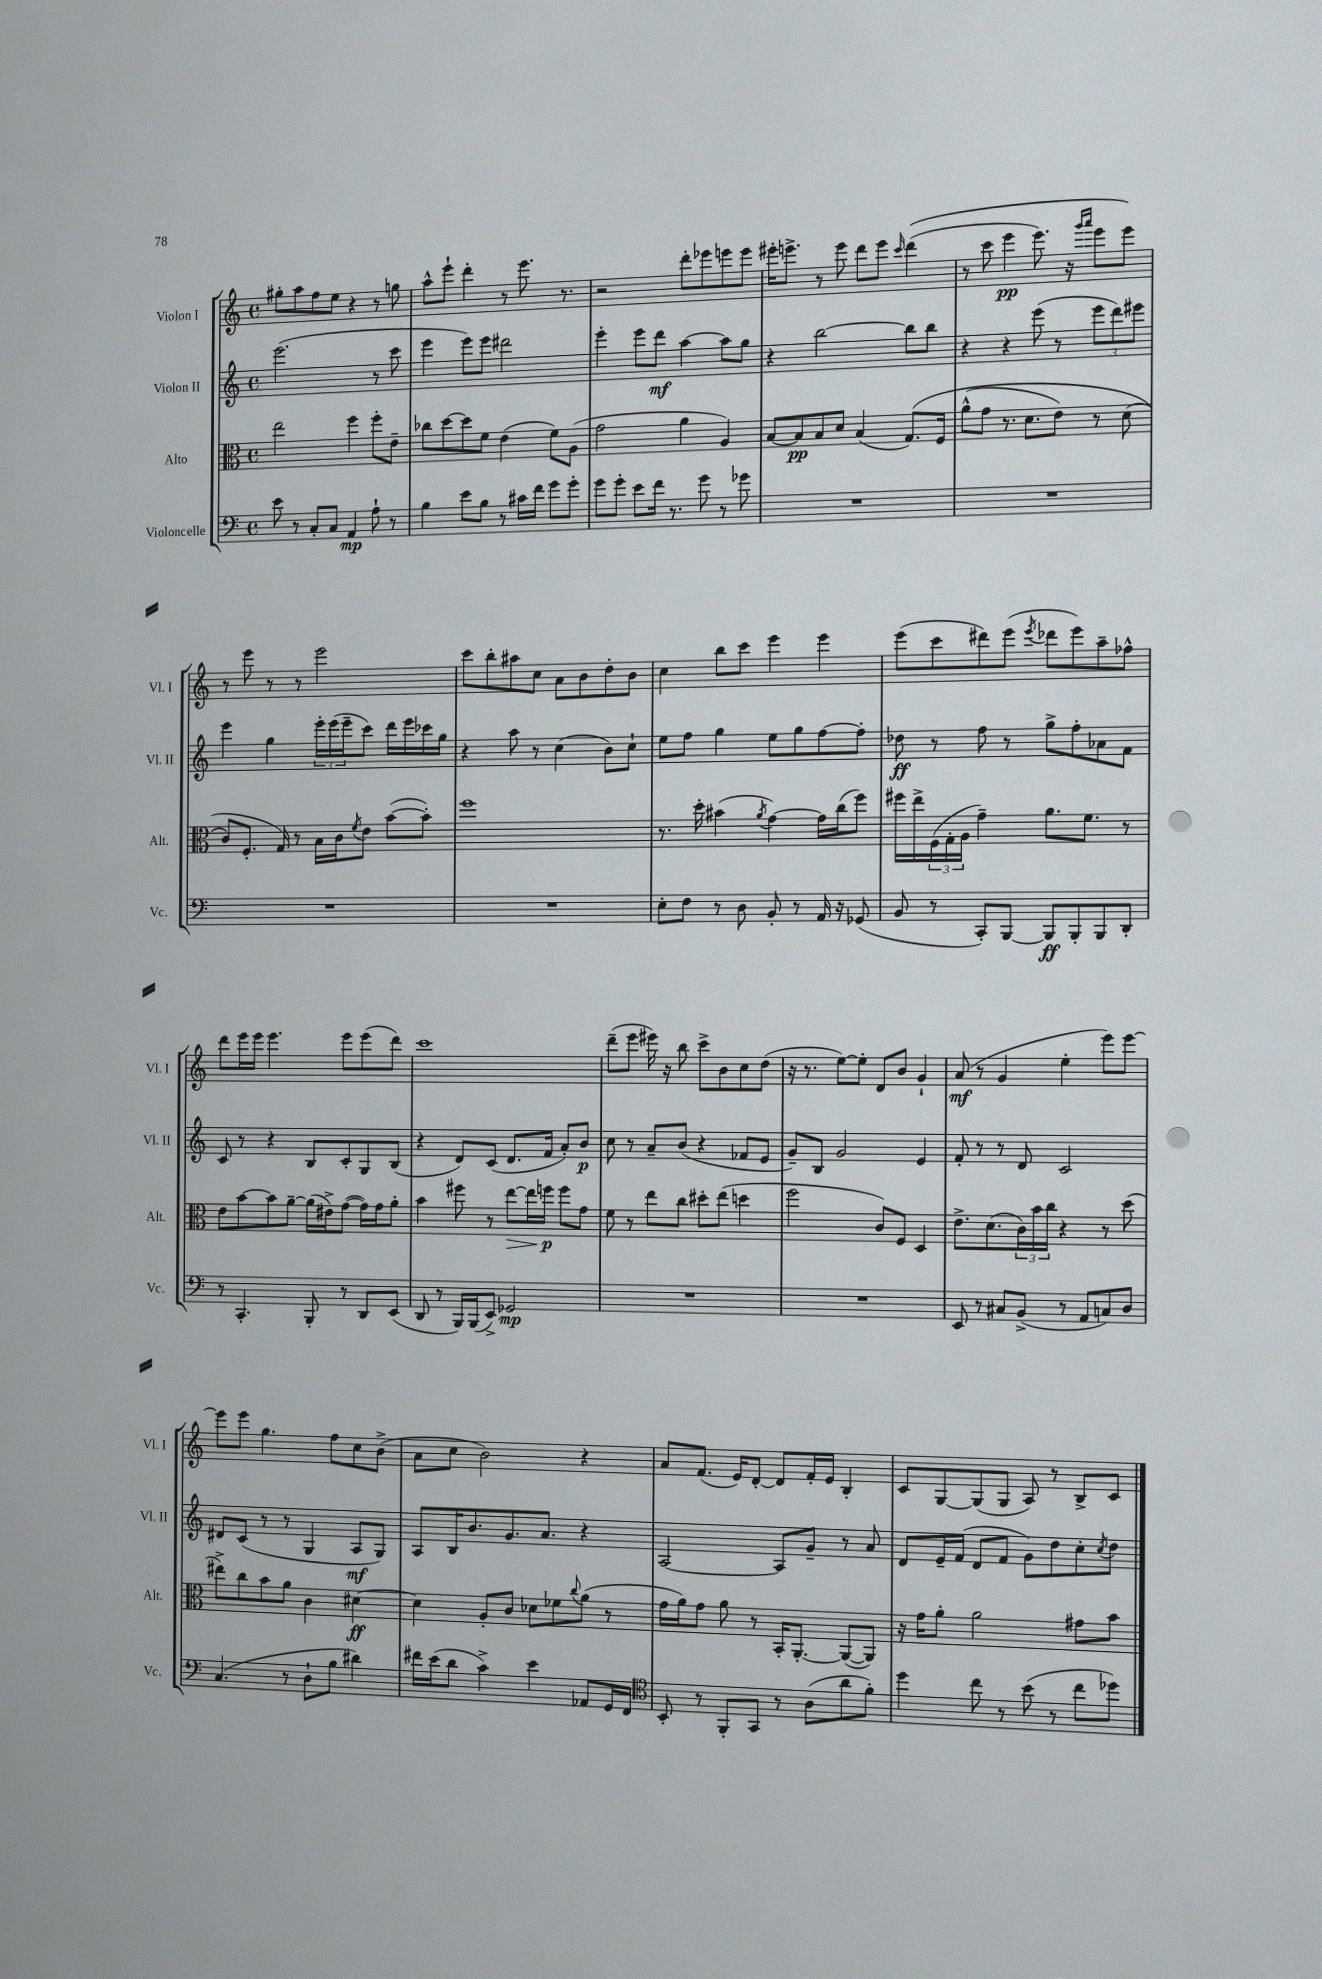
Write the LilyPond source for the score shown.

<<
\new StaffGroup <<
\new Staff = "s0" \with { instrumentName = "Violon I" shortInstrumentName = "Vl. I" } {
    \clef treble \key c \major \defaultTimeSignature \time 4/4
    gis''8-. a''8 f''8 e''8 r4 r8 g''8 |
    a''8-^ e'''8-! d'''4-. r8 e'''8. r8. |
    r2 d'''8-. ees'''8 e'''8 e'''8 |
    eis'''16-. e'''8.-> r8 e'''8 d'''8 e'''8 \grace { c'''16 } d'''4(\( |
    r8 c'''8 e'''4\pp e'''8.) r16 \grace { g'''16 a'''16 } e'''8 e'''8\) |
    r8 e'''8 r8 r8 e'''2 |
    c'''8 b''8-. ais''8 c''8 a'8 b'8 d''8-. b'8 |
    c''4 b''8 c'''8 e'''4 e'''4 |
    e'''8( c'''8 dis'''8) e'''8( \acciaccatura { e'''8 } des'''8 e'''8) a''8-- fes''8-^ |
    d'''8 e'''16 e'''16 e'''4. e'''8 e'''8( d'''8) |
    c'''1 |
    d'''8--( e'''8 eis'''16) r16 b''8 c'''8-> b'8 c''8 d''8( |
    r16 r8. e''8~) e''8-. d'8 b'8 g'4-! |
    a'8\mf( r8 g'4 e''4-. e'''8) e'''8~ |
    e'''8 e'''8 g''4. f''8 c''8 b'8->( |
    a'8 c''8 b'2) r4 |
    a'8 f'8.( e'16) d'8~-. d'8 f'16-. e'16 b4-. |
    c'8 g8~ g8( g8 a8) r8 b8-> c'8 \bar "|." |
}
\new Staff = "s1" \with { instrumentName = "Violon II" shortInstrumentName = "Vl. II" } {
    \clef treble \key c \major \defaultTimeSignature \time 4/4
    e'''2.( r8 c'''8 |
    e'''4 e'''8) e'''8 dis'''2 |
    e'''4-. e'''8 d'''8\mf a''4~ a''8 g''8 |
    r4 b''2~ b''8 b''8 |
    r4 r4 e'''8( r8 \tuplet 3/2 { e'''8 d'''8) eis'''8 } |
    e'''4 g''4 \tuplet 3/2 { e'''16-. e'''16( e'''16-- } c'''8) d'''16 e'''16 ces'''16 g''16 |
    r4 a''8 r8 c''4( b'8) c''8-! |
    e''8 f''8 g''4 e''8 g''8 f''8~ f''8-. |
    des''8\ff r8 f''8 r8 g''8-> f''8-. aes'8 f'8 |
    c'8 r8 r4 b8 c'8-. g8 b8( |
    r4 d'8) c'8( d'8. f'16 a'8-.) b'8\p |
    c''8 r8 a'8-- b'8( r4 fes'8 e'8 |
    g'8--) b8 g'2 e'4 |
    f'8-. r8 r8 d'8 c'2 |
    dis'8 c'8( r8 r8 g4 a8\mf g8) |
    a8 b16 b'8. g'8. a'8. r4 |
    a2~ a8 g'8-- r8 a'8 |
    d'8 e'16-- f'16( d'8 f'8 g'8) d''8 c''8-. \acciaccatura { c''8 } d''8 \bar "|." |
}
\new Staff = "s2" \with { instrumentName = "Alto" shortInstrumentName = "Alt." } {
    \clef alto \key c \major \defaultTimeSignature \time 4/4
    e''2 f''4 f''8-. e'8-- |
    ces''8 d''8~ d''8 f'8 e'4( f'8) a8( |
    g'2 a'4 a4) |
    b8~ b8\pp b8 d'8 b4( g8.)\( f16 |
    a'8-^( g'8 r8. d'8. e'8) r8 d'8( |
    c'8\) f8.-. g16) r8 b16 c'16 \acciaccatura { f'8 } e'8 b'8~( b'8-.) |
    f''1 |
    r8. d''16-. bis'4( \acciaccatura { a'8 } g'4~) g'16 c''16( f''8) |
    fis''16 e''16-> \tuplet 3/2 { f16( g16-. a16 } g'4--) a'8. f'8. r8 |
    e'8 b'8~ b'8 a'8~-- a'16( eis'16->) g'8~( g'16) g'16 a'8-. |
    b'4 fis''8 r8 e''8~\> e''16 f''16\p\! f''8 g'8 |
    f'8 r8 e''8 c''8 dis''8-. e''8( d''4 |
    f''2 c'8) f8 d4 |
    e'8.-> d'8.( \tuplet 3/2 { c'16) b'16 c''16 } r4 r8 d''8( |
    eis''8->) c''8 b'8 a'8 c'4 dis'4~\ff |
    dis'4 a8-. c'8 des'8 fes'8 \appoggiatura { c''8 } a'8( r8 |
    g'16 a'16) g'8 a'8 r8 b,16-. a,8.~-. a,8~( a,8) |
    r16 g'16 a'8-. a'2 gis'8 b'8 \bar "|." |
}
\new Staff = "s3" \with { instrumentName = "Violoncelle" shortInstrumentName = "Vc." } {
    \clef bass \key c \major \defaultTimeSignature \time 4/4
    e'8 r8 c8-. c8 a,4\mp a8-! r8 |
    b4 e'8 b8 r8 cis'16 f'16 g'8 g'8-. |
    g'8 g'8-. e'8 f'16 r8. g'8 r8 ges'8 |
    R1 |
    R1 |
    R1 |
    R1 |
    e8-. f8 r8 d8 b,8-. r8 a,16 r16 ges,8( |
    b,8 r8 c,8-.) b,,8~ b,,8\ff b,,8-. b,,8 d,8-. |
    r8 c,4.-. b,,8-. r8 d,8 e,8( |
    d,8 r8 b,,16) b,,16( e,8->) ges,2\mp |
    R1 |
    R1 |
    e,8 r8 cis8 b,8->( r8 a,8 c8) d8 |
    c4.( r8 d8-! b8 dis'4) |
    fis'16 e'16( d'8 c'4->) e'4 aes,8 g,16 f,16 |
    \clef tenor b,8-. r8 f,8-. g,8 r8 a8( a'8 f'8-.) |
    d''4 c''8 r8 b'8( r8 c''8 des''8) \bar "|." |
}
>>
>>
\layout { \context { \Score \remove "Bar_number_engraver" } }
